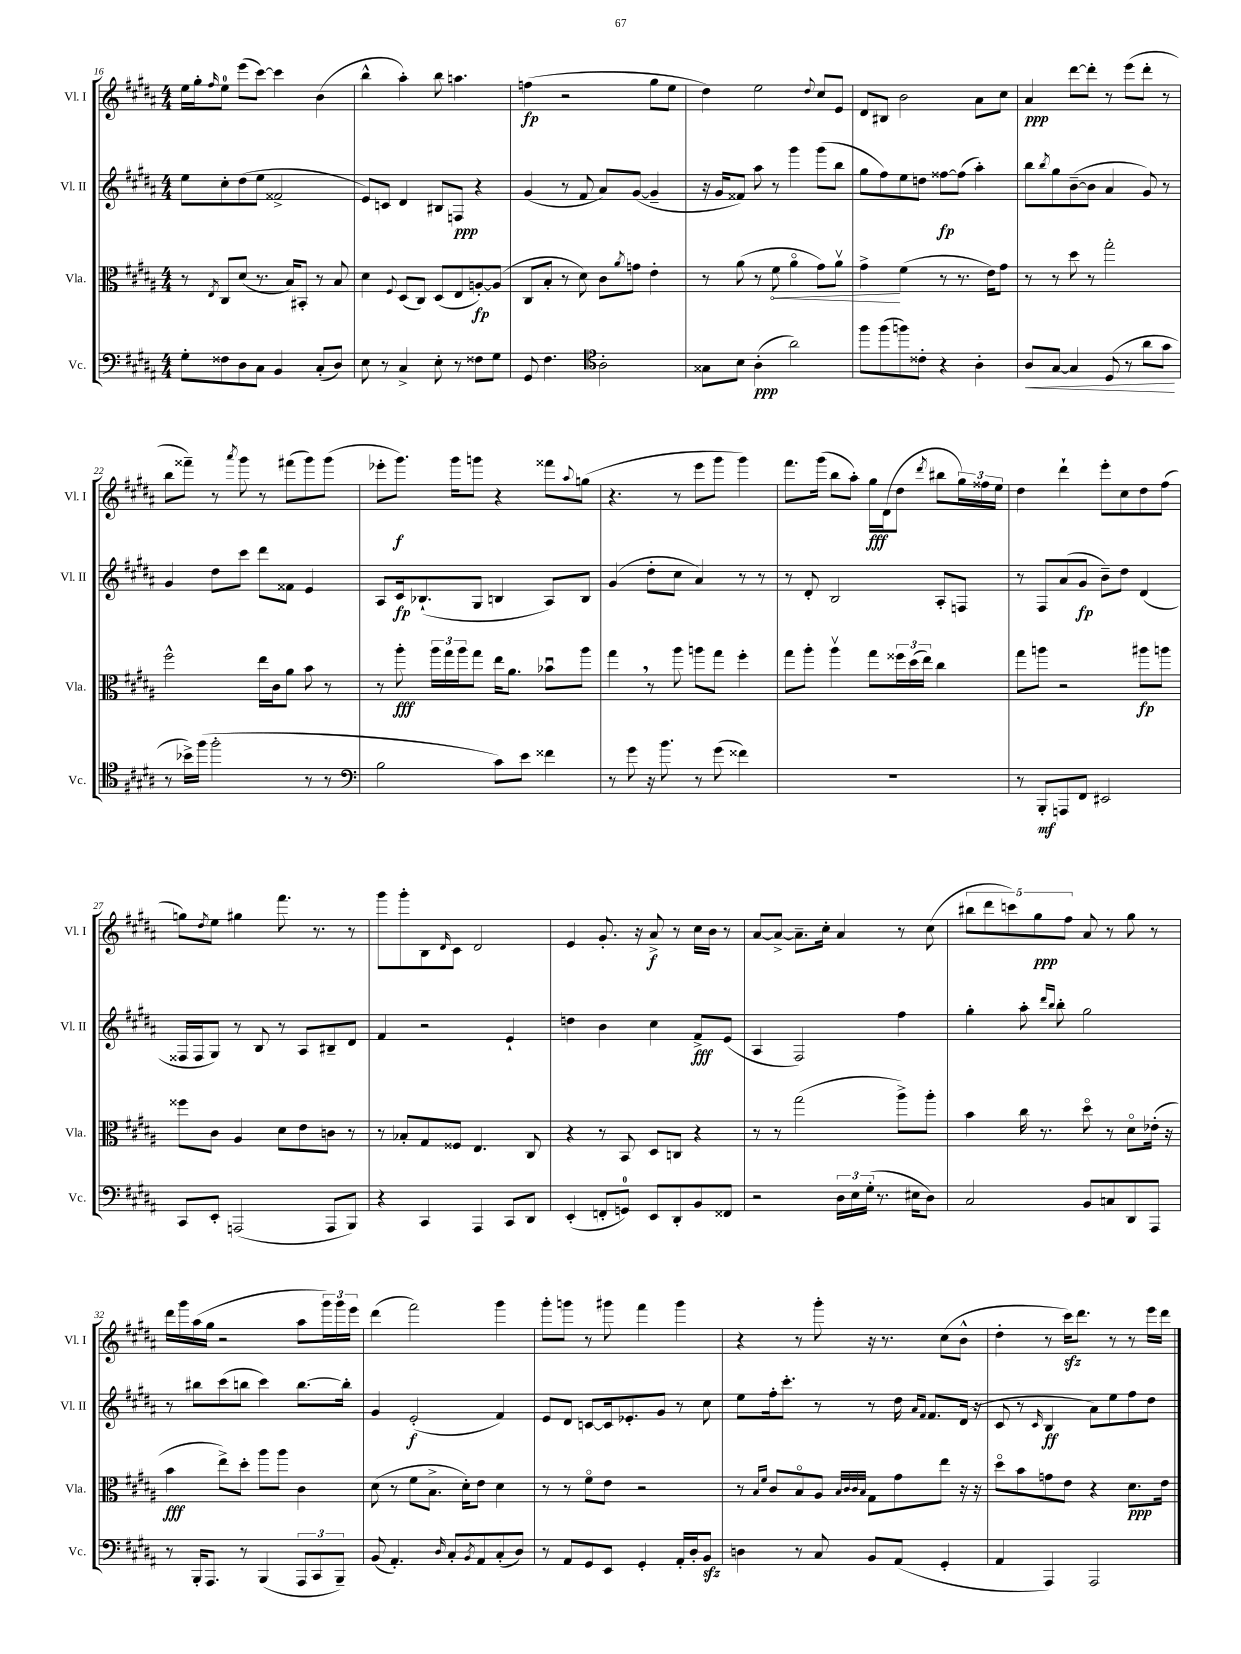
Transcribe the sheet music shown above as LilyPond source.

<<
\new StaffGroup <<
\new Staff = "s0" \with { instrumentName = "Vl. I" shortInstrumentName = "Vl. I" } {
    \clef treble \key b \major \numericTimeSignature \time 4/4
    e''16 gis''16-. \grace { fis''16 } e''8-0 e'''8( cis'''8~) cis'''4 b'4( |
    b''4-^ ais''4-.) b''8 a''4. |
    f''4\fp( r2 gis''8 e''8 |
    dis''4) e''2 \appoggiatura { dis''8 } cis''8 e'8 |
    dis'8 bis8 b'2 ais'8 cis''8 |
    ais'4\ppp dis'''8~ dis'''8-. r8 e'''8( dis'''8-. r8 |
    b''8 fisis'''8--) r8 \acciaccatura { ais'''8 } gis'''8 r8 fis'''8( gis'''8) gis'''8( |
    ees'''8-. gis'''8.\f) gis'''16 g'''8 r4 fisis'''8 \appoggiatura { ais''8 } g''8( |
    r4. r8 e'''8 gis'''8 gis'''4) |
    fis'''8. gis'''16( b''8 ais''8-.) gis''16\fff dis'16( dis''8 \acciaccatura { dis'''8 } bis''8 \tuplet 3/2 { gis''16) fisis''16 e''16 } |
    dis''4 dis'''4-! e'''8-. cis''8 dis''8 fis''8( |
    g''8) \acciaccatura { dis''8 } e''8 gis''4 fis'''8. r8. r8 |
    gis'''8 gis'''8-. b8 \grace { dis'16 } cis'8 dis'2 |
    e'4 gis'8.-. r16 ais'8->\f r8 cis''16 b'16 r8 |
    ais'8~ ais'8~-> ais'8.-- cis''16-. ais'4 r8 cis''8( |
    \tuplet 5/4 { bis''8 dis'''8 c'''8) gis''8\ppp fis''8 } ais'8 r8 gis''8 r8 |
    dis'''16 gis'''16 ais''16( gis''16 r2 ais''8 \tuplet 3/2 { gis'''16) gis'''16 e'''16 } |
    dis'''4( fis'''2) gis'''4 |
    gis'''8-. g'''8 r8 gis'''8 fis'''4 gis'''4 |
    r4 r8 gis'''8-. r16 r8. cis''8( b'8-^ |
    dis''4-. r8 cis'''16\sfz) dis'''8. r8 r8 e'''16 dis'''16 \bar "|." |
}
\new Staff = "s1" \with { instrumentName = "Vl. II" shortInstrumentName = "Vl. II" } {
    \clef treble \key b \major \numericTimeSignature \time 4/4
    e''8 cis''8-. dis''8( e''8 fisis'2-> |
    e'8) c'8 dis'4 bis8 f8\ppp r4 |
    gis'4( r8 fis'8 ais'8) gis'8~( gis'4-- |
    r16 gis'16 fisis'8) ais''8 r8 gis'''4 gis'''8( b''8 |
    gis''8 fis''8) e''8 d''8 fisis''8~\fp fisis''8( ais''4-.) |
    b''8 \acciaccatura { b''8 } gis''8 b'8~--( b'8 ais'4 gis'8) r8 |
    gis'4 dis''8 cis'''8 dis'''8 fisis'8 e'4 |
    ais8 cis'16\fp bes8.-!( gis8 b4 ais8) b8 |
    gis'4( dis''8-. cis''8 ais'4) r8 r8 |
    r8 dis'8-. b2 ais8-. f8 |
    r8 fis8 ais'8( gis'8\fp b'8--) dis''8 dis'4( |
    fisis16 fisis16 gis8) r8 b8 r8 ais8 bis8-- dis'8 |
    fis'4 r2 e'4-! |
    d''4 b'4 cis''4 fis'8->\fff e'8( |
    ais4 fis2) fis''4 |
    gis''4-. ais''8-. \grace { dis'''16 b''16 } b''8-. gis''2 |
    r8 bis''8 cis'''8( b''8 cis'''4) b''8.~ b''16-. |
    gis'4 e'2-.\f( fis'4) |
    e'8 dis'8 c'8~ c'16 ees'8.-. gis'8 r8 cis''8 |
    e''8 fis''16-. cis'''8.-. r8 r8 dis''16 \grace { ais'16 fis'16 } fis'8. dis'16( r16 |
    cis'8 r8 \grace { cis'16 } b4\ff ais'8) e''8 fis''8 dis''8 \bar "|." |
}
\new Staff = "s2" \with { instrumentName = "Vla." shortInstrumentName = "Vla." } {
    \clef alto \key b \major \numericTimeSignature \time 4/4
    r8 \acciaccatura { e8 } cis8 dis'8( r8. b16) bis,8-. r8 b8 |
    dis'4 \appoggiatura { fis8 } dis8( cis8) dis8( e8 a8~-.\fp) a8( |
    cis8 b8-. r8 dis'8) cis'8 \acciaccatura { ais'8 } g'8 e'4-. |
    r8 ais'8( r8 \once \override Hairpin.circled-tip = ##t fis'8\< ais'4\flageolet gis'8) ais'8\upbow |
    gis'4->\! fis'4( r8 r8. e'16) gis'8 |
    r8 r8 dis''8 r8 gis''2-. |
    fis''2-^ e''16 cis'16 ais'8 b'8 r8 |
    r8 ais''8-.\fff \tuplet 3/2 { ais''16 gis''16 ais''16 } gis''8 e''16 ais'8. bes'8\downbow ais''8 |
    gis''4 \breathe r8 ais''8 a''8 gis''8 fis''4-. |
    gis''8 ais''8-. ais''4\upbow gis''8 \tuplet 3/2 { fisis''16 dis''16( e''16) } cis''4 |
    gis''8 a''8 r2 ais''8\fp a''8 |
    fisis''8 cis'8 ais4 dis'8 e'8 c'8 r8 |
    r8 bes8-. gis8 fisis8 e4. cis8 |
    r4 r8 b,8 dis8 c8 r4 |
    r8 r8 gis''2( ais''8->) ais''8-. |
    b'4 cis''16 r8. dis''8\flageolet r8 dis'8\flageolet ees'16-.( r16 |
    b'4\fff e''8->) dis''8-. ais''8 ais''8 cis'4 |
    dis'8( r8 fis'8 b8.-> dis'16-.) e'8 dis'4 |
    r8 r8 fis'8\flageolet e'8 r2 |
    r8 \grace { b16 fis'16 } cis'8 b8\flageolet ais8 \grace { b32 cis'32 cis'32 b32 } gis8 gis'8 e''8 r16 r16 |
    dis''8\flageolet b'8 g'8 e'8 r4 dis'8.\ppp e'16 \bar "|." |
}
\new Staff = "s3" \with { instrumentName = "Vc." shortInstrumentName = "Vc." } {
    \clef bass \key b \major \numericTimeSignature \time 4/4
    gis8-. fisis8 dis8 cis8 b,4 cis8-.( dis8) |
    e8 r8 cis4-> e8-. r8 fisis8 gis8 |
    gis,8 fis4. \clef tenor ais2-. |
    gisis8 b8 ais4-.\ppp( ais'2) |
    fis''8 fis''8( f''8) cisis'8-. r4 ais4-. |
    ais8\< gis8~ gis4 dis8( r8 ais'8 gis'8\! |
    r8 bes'16->) fis''16( fis''2-. r8 r8 |
    \clef bass b2 cis'8) e'8 fisis'4 |
    r8 gis'8 r16 b'8. r8 gis'8( fisis'4) |
    R1 |
    r8 b,,8-.\mf a,,8 fis,8 eis,2 |
    cis,8 e,8-. a,,2( a,,8 b,,8) |
    r4 cis,4 ais,,4 cis,8 dis,8 |
    e,4-.( f,8-. g,8-0) e,8 dis,8-. b,8 fisis,8 |
    r2 \tuplet 3/2 { dis16 e16 gis16-.( } r8. eis16 dis8) |
    cis2 b,8 c8 dis,8 ais,,8 |
    r8 b,,16-. ais,,8. r8 b,,4( \tuplet 3/2 { ais,,8 cis,8 b,,8--) } |
    b,8( ais,4.-.) \grace { dis16 } cis8-. \acciaccatura { b,8 } ais,8 cis8-.( dis8) |
    r8 ais,8 gis,8 e,8 gis,4-. ais,16-. dis16-. b,8\sfz |
    d4 r8 cis8 b,8 ais,8( gis,4-. |
    ais,4 ais,,4) ais,,2 \bar "|." |
}
>>
>>
\layout { \context { \Score currentBarNumber = #16 } }
